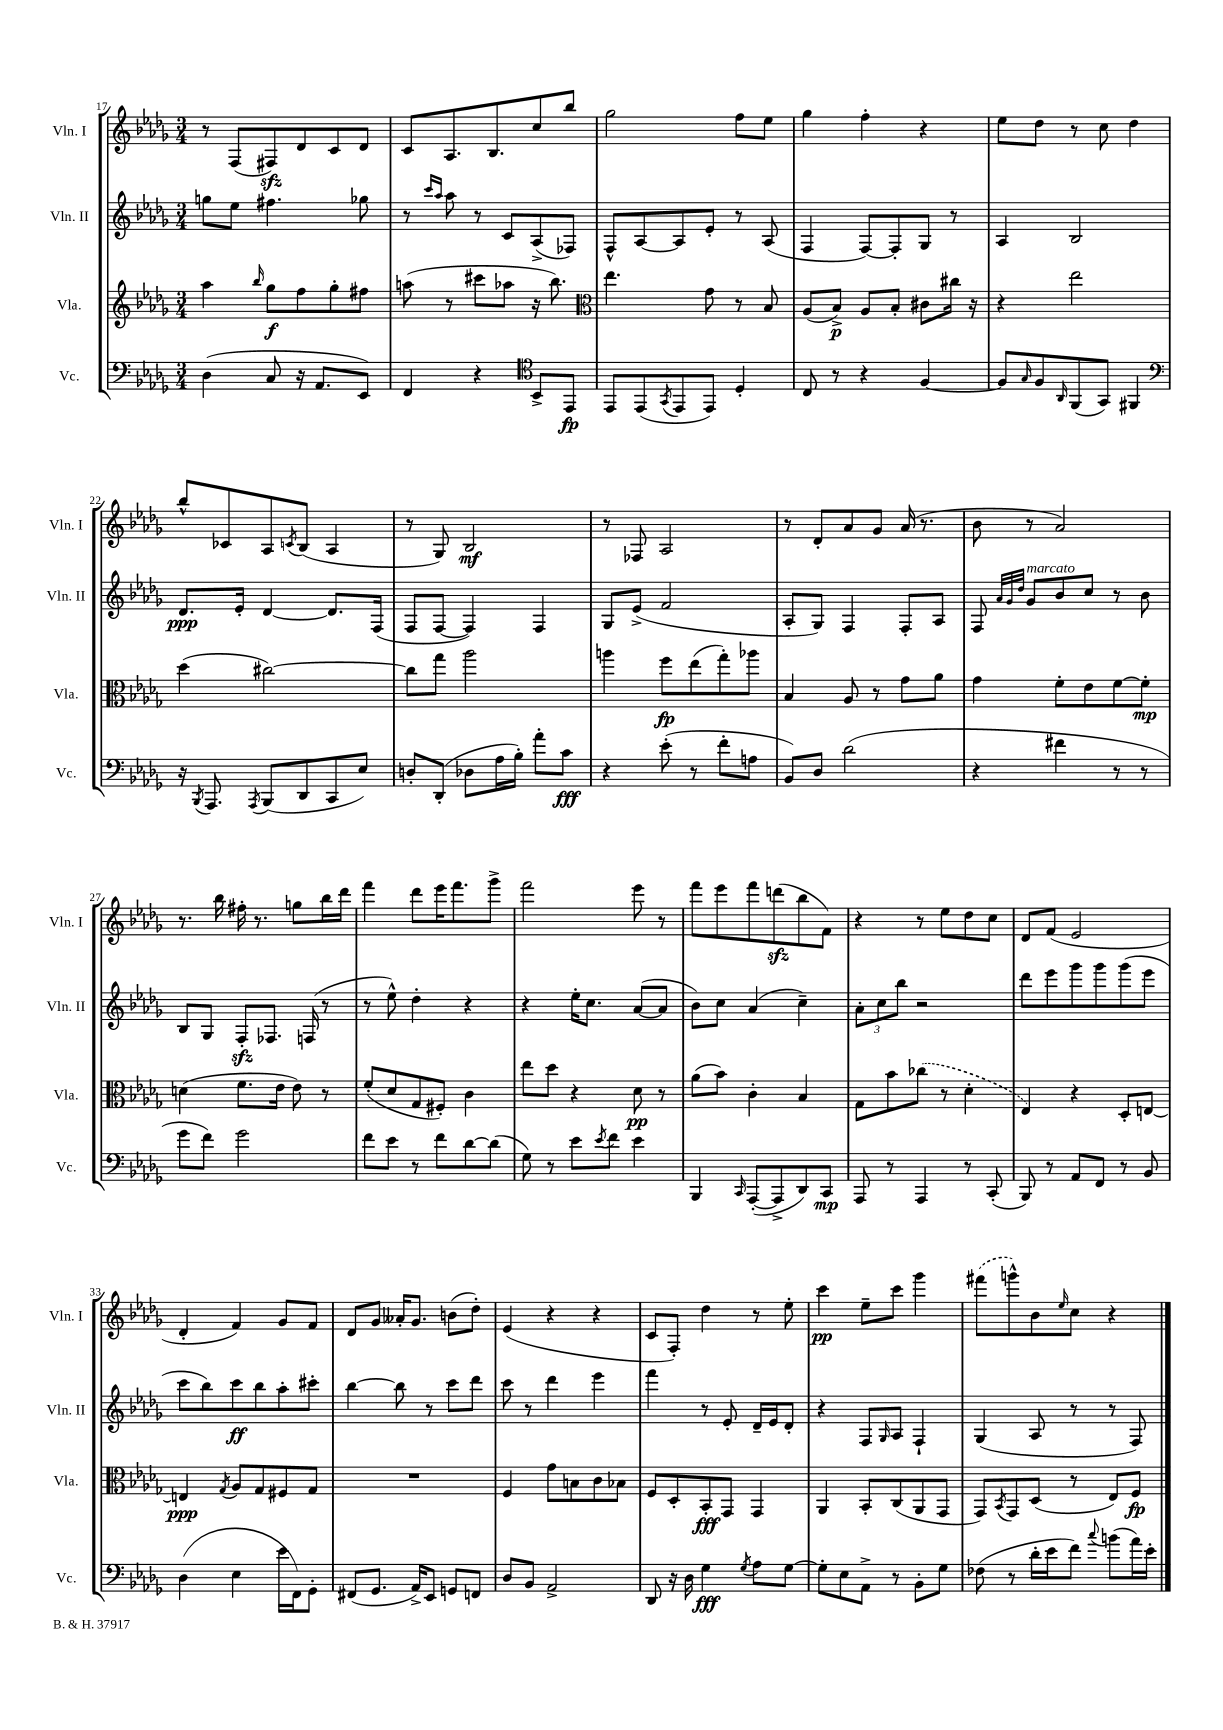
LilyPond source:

<<
\new StaffGroup <<
\new Staff = "s0" \with { instrumentName = "Vln. I" shortInstrumentName = "Vln. I" } {
    \clef treble \key des \major \numericTimeSignature \time 3/4
    r8 f8( fis8\sfz) des'8 c'8 des'8 |
    c'8 aes8. bes8. c''8 bes''8 |
    ges''2 f''8 ees''8 |
    ges''4 f''4-. r4 |
    ees''8 des''8 r8 c''8 des''4 |
    bes''8-^ ces'8 aes8 \acciaccatura { c'8 } bes8( aes4 |
    r8 ges8) bes2\mf |
    r8 fes8 aes2 |
    r8 des'8-. aes'8 ges'8 aes'16( r8. |
    bes'8 r8 aes'2) |
    r8. bes''16 fis''16-. r8. g''8 bes''16 des'''16 |
    f'''4 des'''8 ees'''16 f'''8. ges'''8-> |
    f'''2 ees'''8 r8 |
    f'''8 ees'''8 f'''8 d'''8\sfz( bes''8 f'8) |
    r4 r8 ees''8 des''8 c''8 |
    des'8 f'8( ees'2 |
    des'4-. f'4) ges'8 f'8 |
    des'8 ges'8 aeses'16-. ges'8. b'8( des''8-.) |
    ees'4( r4 r4 |
    c'8 f8-.) des''4 r8 ees''8-. |
    c'''4\pp ees''8-- c'''8 ges'''4 |
    \once \slurDashed fis'''8( g'''8-^) bes'8 \grace { ees''16 } c''8 r4 \bar "|." |
}
\new Staff = "s1" \with { instrumentName = "Vln. II" shortInstrumentName = "Vln. II" } {
    \clef treble \key des \major \numericTimeSignature \time 3/4
    g''8 ees''8 fis''4. ges''8 |
    r8 \grace { c'''16 aes''16 } aes''8 r8 c'8 aes8->( fes8) |
    f8-^ aes8~ aes8 ees'8-. r8 aes8( |
    f4 f8~) f8-. ges8 r8 |
    aes4 bes2 |
    des'8.\ppp ees'16-. des'4~ des'8. f16( |
    f8 f8~ f4) f4 |
    ges8 ees'8->( f'2 |
    aes8-. ges8) f4 f8-. aes8 |
    f8 \grace { aes'32 ges'32 des''32 } ges'8^\markup { \italic "marcato" } bes'8 c''8 r8 bes'8 |
    bes8 ges8 f8-.\sfz fes8. f16( r8 |
    r8 ees''8-^) des''4-. r4 |
    r4 ees''16-. c''8. aes'8~( aes'8 |
    bes'8) c''8 aes'4( c''4--) |
    \tuplet 3/2 { aes'8-. c''8 bes''8 } r2 |
    des'''8 ees'''8 ges'''8 ges'''8 ges'''8( ees'''8 |
    c'''8 bes''8) c'''8\ff bes''8 aes''8-. cis'''8-. |
    bes''4~ bes''8 r8 c'''8 des'''8 |
    c'''8 r8 des'''4 ees'''4 |
    f'''4 r8 ees'8-. des'16-- ees'16 des'8-. |
    r4 f8 \grace { ges16 } aes8 f4-! |
    ges4( aes8 r8 r8 f8) \bar "|." |
}
\new Staff = "s2" \with { instrumentName = "Vla." shortInstrumentName = "Vla." } {
    \clef treble \key des \major \numericTimeSignature \time 3/4
    aes''4 \grace { bes''16 } ges''8\f f''8 ges''8-. fis''8 |
    a''8( r8 cis'''8 aes''8 r16 bes''8.) |
    \clef alto ees''4. ges'8 r8 bes8 |
    aes8( bes8->\p) aes8 bes8-. cis'8 cis''16 r16 |
    r4 ees''2 |
    des''4( cis''2~) |
    cis''8 ges''8 aes''2 |
    a''4 f''8\fp ees''8( ges''8-.) aes''8 |
    bes4 aes8 r8 ges'8 aes'8 |
    ges'4 f'8-. ees'8 f'8~ f'8-.\mp |
    d'4( f'8. ees'16 ees'8) r8 |
    f'8-.( des'8 ges8 fis8-.) c'4 |
    ees''8 des''8 r4 des'8\pp r8 |
    aes'8( bes'8) c'4-. bes4 |
    ges8 bes'8 \once \slurDashed ces''8( r8 des'4-. |
    ees4) r4 des8-. e8~ |
    e4\ppp \acciaccatura { ges8 } aes8 ges8 fis8 ges8 |
    R2. |
    f4 ges'8 b8 c'8 bes8 |
    f8 des8-. bes,8-.\fff ges,8 ges,4 |
    aes,4 bes,8-. c8( aes,8 ges,8 |
    ges,8) \acciaccatura { bes,8 } ges,8 des8( r8 ees8) f8\fp \bar "|." |
}
\new Staff = "s3" \with { instrumentName = "Vc." shortInstrumentName = "Vc." } {
    \clef bass \key des \major \numericTimeSignature \time 3/4
    des4( c8 r16 aes,8. ees,8) |
    f,4 r4 \clef tenor bes,8-> ees,8\fp |
    ees,8 ees,8( \acciaccatura { ges,8 } ees,8 ees,8) des4-. |
    c8 r8 r4 f4~ |
    f8 \grace { ges16 } f8 \grace { aes,16 } f,8( ges,8) fis,4 |
    \clef bass r16 \acciaccatura { bes,,8 } aes,,8. \acciaccatura { aes,,8 } bes,,8( des,8 c,8 ees8) |
    d8-. des,8-.( des8 aes16 bes16-.) aes'8-. c'8\fff |
    r4 ees'8-.( r8 f'8-. a8 |
    bes,8) des8 des'2( |
    r4 fis'4 r8 r8 |
    ges'8 f'8) ges'2 |
    f'8 ees'8 r8 f'8 des'8~ des'8( |
    ges8) r8 ees'8 \acciaccatura { ees'8 } f'8 ees'4 |
    bes,,4 \grace { c,16 } aes,,8~-.( aes,,8-> des,8) c,8\mp |
    aes,,8 r8 aes,,4 r8 c,8-.( |
    bes,,8) r8 aes,8 f,8 r8 bes,8 |
    des4( ees4 ees'16 f,16) ges,8-. |
    fis,8( ges,8. aes,16->) ees,8 g,8 f,8 |
    des8 bes,8 aes,2-> |
    des,8 r16 des16 ges4\fff \acciaccatura { ges8 } aes8 ges8~ |
    ges8-. ees8 aes,8-> r8 bes,8-. ges8 |
    fes8( r8 des'16-. ees'16 f'8) \appoggiatura { c''8 } b'8( aes'16) ees'16-. \bar "|." |
}
>>
>>
\layout { \context { \Score currentBarNumber = #17 } }
